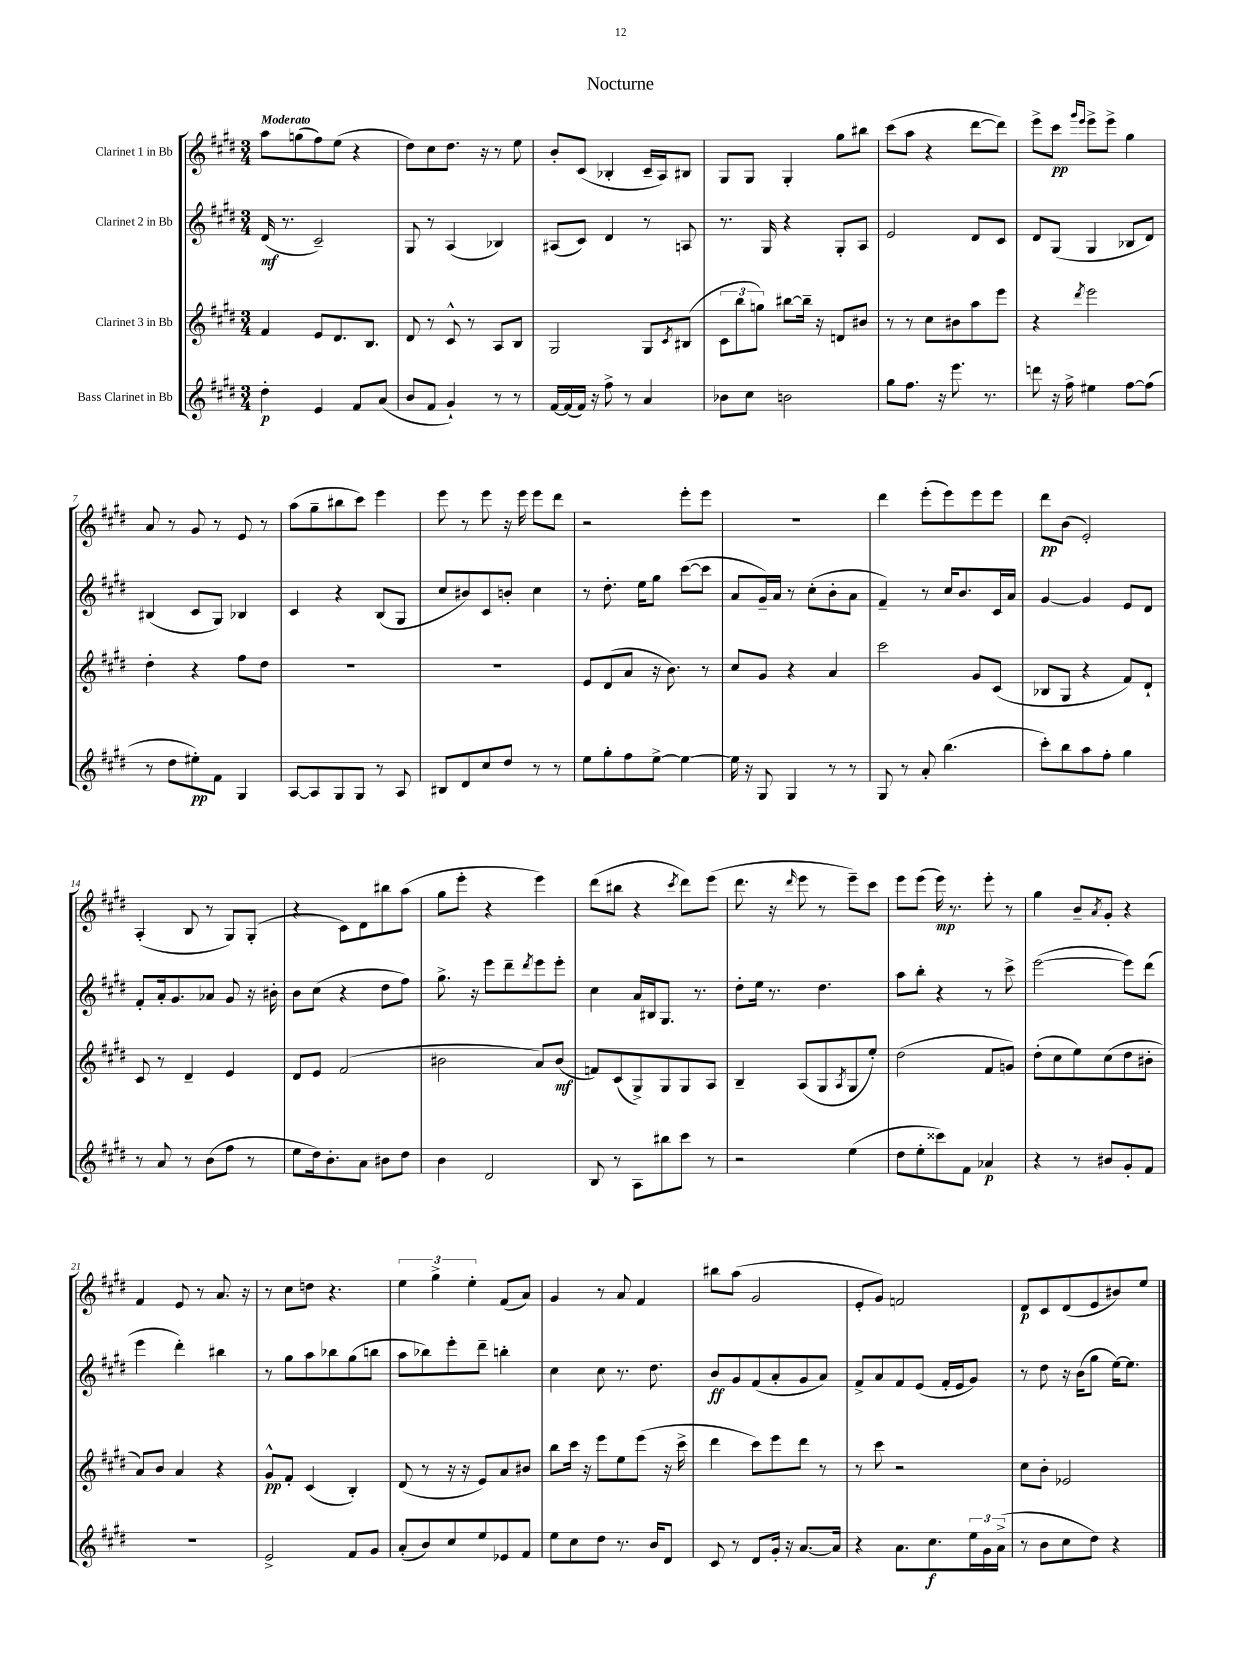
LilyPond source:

\header { title = "Nocturne" }
<<
\new StaffGroup <<
\new Staff = "s0" \with { instrumentName = "Clarinet 1 in Bb" } {
    \clef treble \key e \major \numericTimeSignature \time 3/4 \tempo "Moderato"
    a''8 g''8( fis''8) e''8( r4 |
    dis''8) cis''8 dis''8. r16 r8 e''8 |
    b'8-. cis'8( bes4-. cis'16-- a16) bis8 |
    gis8 gis8 gis4-. gis''8 bis''8 |
    cis'''8( a''8 r4 dis'''8~ dis'''8) |
    e'''8-> cis'''8\pp \grace { gis'''16 e'''16 } e'''8-> e'''8-> gis''4 |
    a'8 r8 gis'8 r8 e'8 r8 |
    a''8( gis''8-- bis''8 cis'''8) e'''4 |
    e'''8 r8 e'''8 r16 e'''16 e'''8 dis'''8 |
    r2 e'''8-. e'''8 |
    R2. |
    dis'''4 e'''8-.( e'''8) e'''8 e'''8 |
    dis'''8\pp b'8( e'2-.) |
    a4-.( b8 r8 gis8) gis8-.( |
    r4 cis'8) dis'8 bis''8 a''8( |
    gis''8 e'''8-. r4 e'''4) |
    dis'''8( bis''8 r4 \acciaccatura { cis'''8 } dis'''8) e'''8( |
    dis'''8. r16 \grace { dis'''16 } e'''8 r8 e'''8--) cis'''8 |
    e'''8 e'''8( e'''16\mp) r8. e'''8-. r8 |
    gis''4 b'8-- \acciaccatura { a'8 } gis'8-. r4 |
    fis'4 e'8 r8 a'8. r16 |
    r8 cis''8 d''8 r4. |
    \tuplet 3/2 { e''4 gis''4-> e''4-. } fis'8( a'8) |
    gis'4 r8 a'8 fis'4 |
    bis''8 a''8( gis'2 |
    e'8-. gis'8) f'2 |
    dis'8\p cis'8 dis'8( e'8 bis'8) e''8 \bar "|." |
}
\new Staff = "s1" \with { instrumentName = "Clarinet 2 in Bb" } {
    \clef treble \key e \major \numericTimeSignature \time 3/4
    dis'16\mf( r8. cis'2--) |
    gis8 r8 a4( bes4) |
    ais8( cis'8) dis'4 r8 a8 |
    r8. gis16 r4 gis8-. a8 |
    e'2 dis'8 cis'8 |
    dis'8 gis8( gis4 bes8 dis'8) |
    bis4( cis'8 gis8) bes4 |
    cis'4 r4 b8( gis8 |
    cis''8 bis'8) cis'8 b'8-. cis''4 |
    r8 dis''8.-. e''16 gis''8 cis'''8~( cis'''8 |
    a'8 gis'16--) a'16 r8 cis''8-.( b'8-. a'8 |
    fis'4--) r8 cis''16 b'8. cis'16 a'16 |
    gis'4~ gis'4 e'8 dis'8 |
    fis'8-. a'16-. gis'8. aes'8 gis'8 r16 bis'16-. |
    b'8 cis''8( r4 dis''8 fis''8) |
    gis''8.-> r16 e'''8 dis'''8-- \acciaccatura { dis'''8 } e'''8 e'''8-. |
    cis''4 a'16 bis16 gis8. r8. |
    dis''8-. e''16 r8. dis''4. |
    a''8 b''8-. r4 r8 cis'''8-> |
    e'''2~( e'''8) dis'''8( |
    e'''4 dis'''4-.) bis''4 |
    r8 gis''8 a''8 bes''8 gis''8( b''8 |
    a''8 bes''8) e'''8-. dis'''8-- b''4-. |
    cis''4 cis''8 r8. dis''8. |
    b'8\ff gis'8 fis'8( a'8-. gis'8 a'8) |
    fis'8-> a'8 fis'8 e'8( fis'16-. e'16 gis'8) |
    r8 dis''8 r16 b'16( gis''8 e''16~) e''8. \bar "|." |
}
\new Staff = "s2" \with { instrumentName = "Clarinet 3 in Bb" } {
    \clef treble \key e \major \numericTimeSignature \time 3/4
    fis'4 e'8 dis'8. b8. |
    dis'8 r8 cis'8-^ r8 a8 b8 |
    gis2 gis8 \acciaccatura { cis'8 } bis8( |
    \tuplet 3/2 { cis'8 b''8 g''8) } bis''8~ bis''16-- r16 d'8 bis'8 |
    r8 r8 cis''8 bis'8 a''8 e'''8 |
    r4 \acciaccatura { dis'''8 } e'''2 |
    dis''4-. r4 fis''8 dis''8 |
    R2. |
    R2. |
    e'8 dis'8( a'8 r16 b'8.) r8 |
    cis''8 gis'8 r4 a'4 |
    cis'''2 gis'8 cis'8( |
    bes8 gis8 r4 fis'8) dis'8-! |
    cis'8 r8 dis'4-- e'4 |
    dis'8 e'8 fis'2( |
    bis'2 a'8) bis'8\mf( |
    f'8) cis'8( gis8->) gis8 gis8 a8 |
    b4-- a8( gis8 \acciaccatura { a8 } gis8 e''8-.) |
    dis''2( fis'8 g'8) |
    dis''8-.( cis''8 e''8) cis''8( dis''8 bis'8-. |
    a'8) b'8 a'4 r4 |
    gis'8-^\pp fis'8-. cis'4( b4-.) |
    dis'8( r8 r16 r16 e'8) a'8 bis'8 |
    b''8 cis'''16 r16 e'''8 e''8 e'''8( r16 cis'''16-> |
    dis'''4 cis'''8) e'''8 dis'''8 r8 |
    r8 cis'''8 r2 |
    cis''8 b'8-. ees'2 \bar "|." |
}
\new Staff = "s3" \with { instrumentName = "Bass Clarinet in Bb" } {
    \clef treble \key e \major \numericTimeSignature \time 3/4
    dis''4-.\p e'4 fis'8 a'8( |
    b'8 fis'8 gis'4-!) r8 r8 |
    fis'16~ fis'16( fis'16) r16 fis''8-> r8 a'4 |
    bes'8 cis''8 b'2 |
    gis''8 fis''8. r16 e'''8. r8. |
    d'''8 r16 fis''16-> eis''4 fis''8~ fis''8( |
    r8 dis''8 eis''8-.\pp) fis'8 gis4 |
    a8~ a8 gis8 gis8 r8 a8 |
    bis8 dis'8 cis''8 dis''8 r8 r8 |
    e''8 gis''8-. fis''8 e''8~-> e''4~ |
    e''16 r16 gis8 gis4 r8 r8 |
    gis8 r8 a'8-. b''4.( |
    cis'''8-.) b''8 a''8 fis''8-. gis''4 |
    r8 a'8 r8 b'8( fis''8 r8 |
    e''8 dis''16) b'8.-. a'8 bis'8 dis''8 |
    b'4 dis'2 |
    b8 r8 a8 bis''8 cis'''8 r8 |
    r2 e''4( |
    dis''8 e''8-. cisis'''8) fis'8 aes'4\p |
    r4 r8 bis'8 gis'8-. fis'8 |
    R2. |
    e'2-> fis'8 gis'8 |
    a'8-.( b'8) cis''8 e''8 ees'8 fis'8 |
    e''8 cis''8 dis''8 r8. b'16 dis'8 |
    cis'8 r8 dis'8 gis'16-. r16 a'8.~ a'16 |
    r4 a'8. cis''8.\f \tuplet 3/2 { e''16 gis'16 a'16->( } |
    r8 b'8 cis''8 dis''8) r4 \bar "|." |
}
>>
>>
